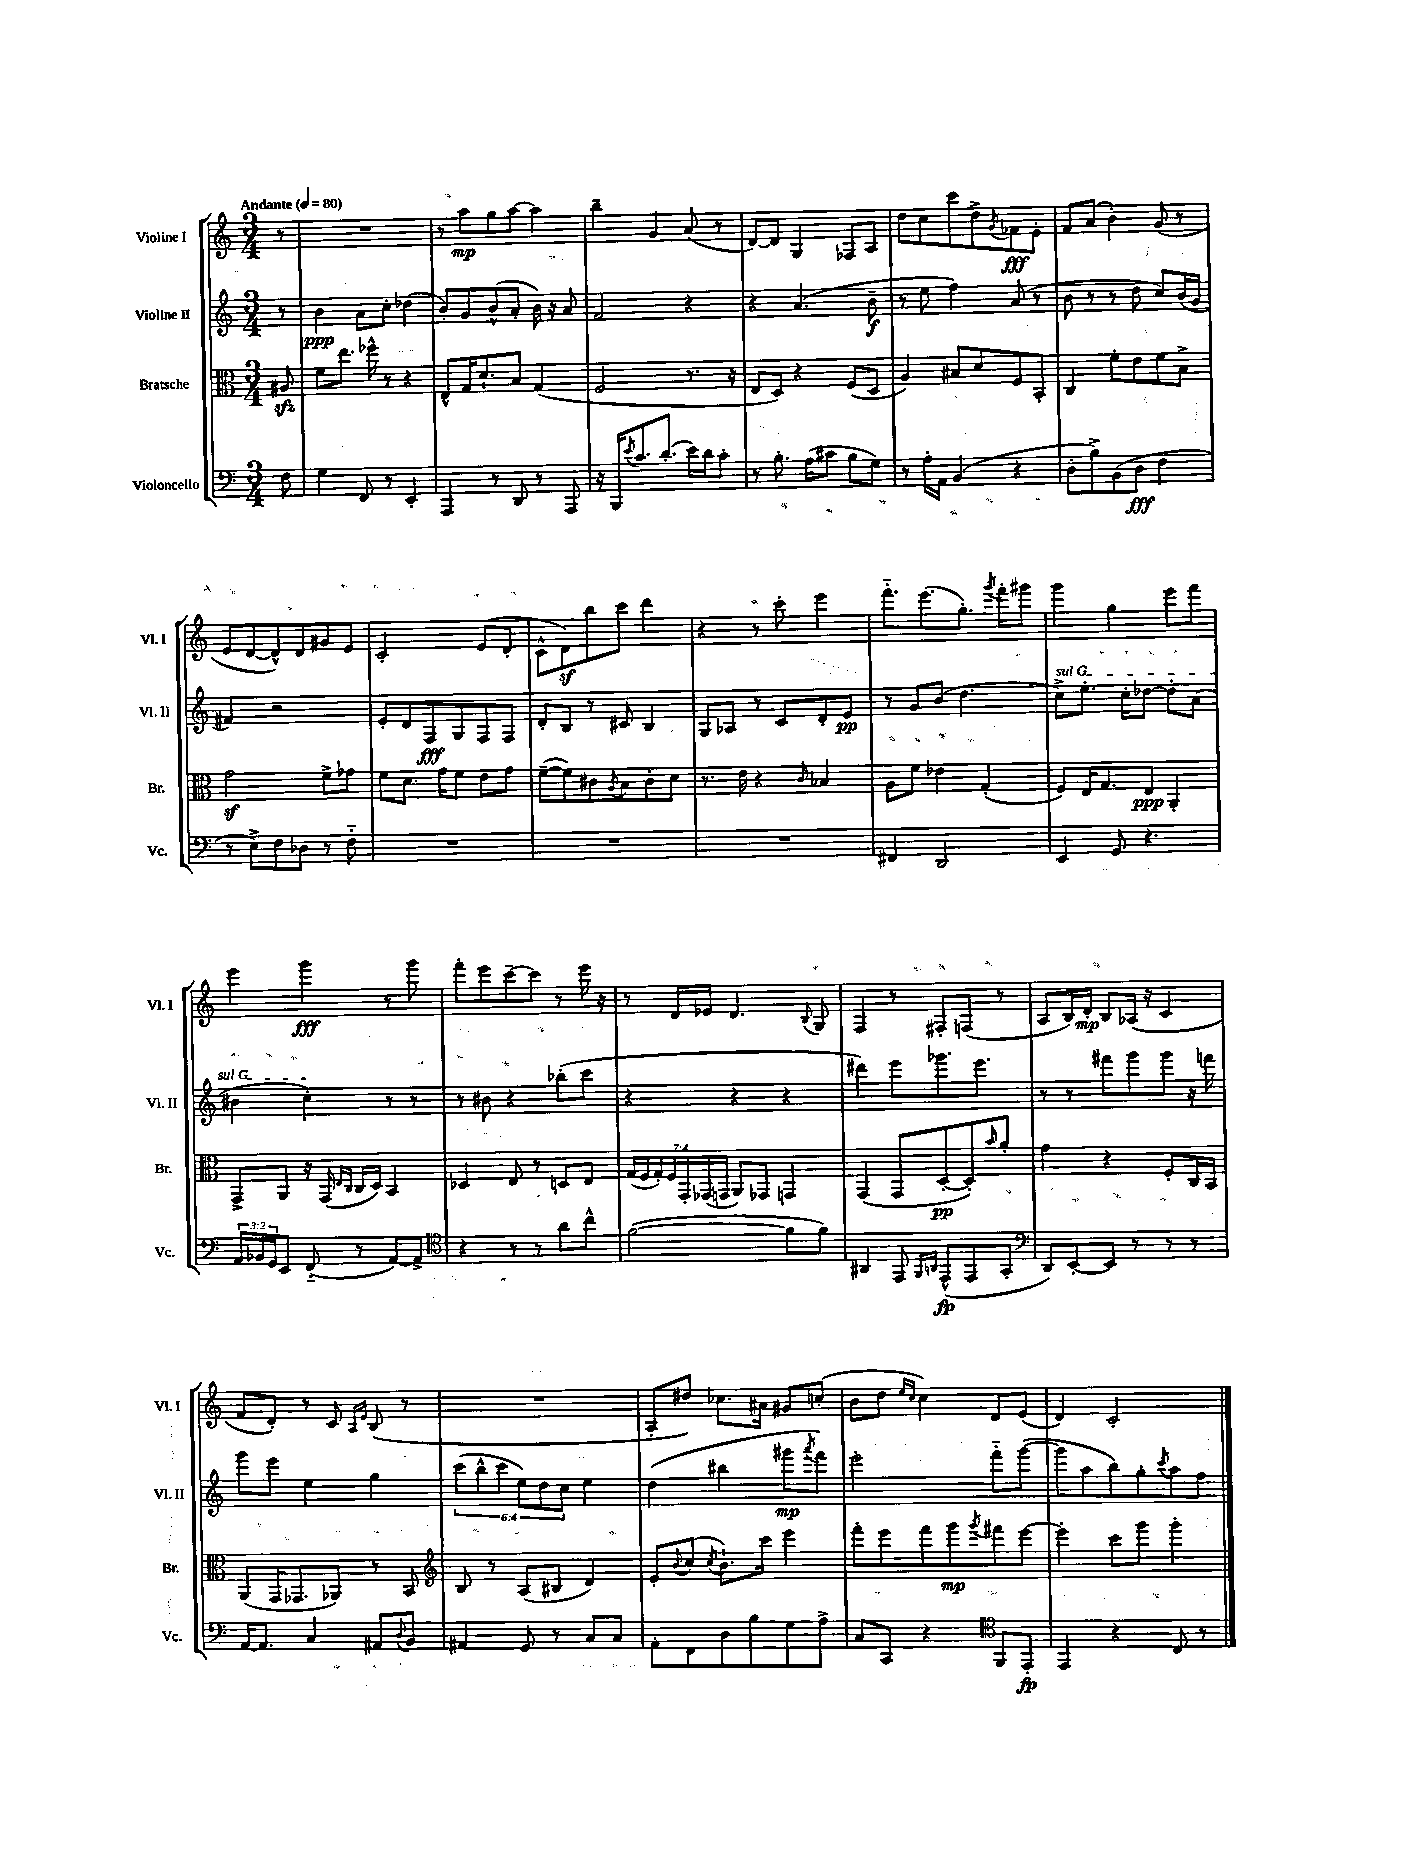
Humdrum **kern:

**kern	**dynam	**kern	**dynam	**kern	**dynam	**kern	**dynam
*part4	*part4	*part3	*part3	*part2	*part2	*part1	*part1
*staff4	*staff4	*staff3	*staff3	*staff2	*staff2	*staff1	*staff1
*I"Violoncello	*	*I"Bratsche	*	*I"Violine II	*	*I"Violine I	*
*I'Vc.	*	*I'Br.	*	*I'Vl. II	*	*I'Vl. I	*
*clefF4	*	*clefC3	*	*clefG2	*	*clefG2	*
*k[]	*	*k[]	*	*k[]	*	*k[]	*
*M3/4	*	*M3/4	*	*M3/4	*	*M3/4	*
*MM80	*	*MM80	*	*MM80	*	*MM80	*
=	=	=	=	=	=	=	=
!	!	!	!	!	!	!LO:TX:a:B:t=Andante	!
8F\	.	8A#Xzz/	.	8r	.	8r	.
=1	=1	=1	=1	=1	=1	=1	=1
4G\	.	8f\L	.	4b\	ppp	2.r	.
.	.	8.ee\J	.	.	.	.	.
8FF/	.	.	.	8a\L	.	.	.
.	.	16ff-X^^\	.	.	.	.	.
8r	.	8r	.	8cc'\J	.	.	.
4EE'/	.	4r	.	(4dd-X\	.	.	.
=2	=2	=2	=2	=2	=2	=2	=2
4AAA/	.	8E^^/L	.	8b'/L)	.	8r	.
.	.	16G/K	.	8g/	.	8aa\L	mp
.	.	8.d`/	.	.	.	.	.
8r	.	.	.	(8b^^/	.	8gg\	.
8DD/	.	8B/J	.	8a'/J	.	[8aa\J	.
8r	.	(4G/	.	16b\)	.	4aa\]	.
.	.	.	.	16r	.	.	.
8AAA/	.	.	.	8a/	.	.	.
=3	=3	=3	=3	=3	=3	=3	=3
16r	.	2F/	.	2f/	.	4bb~\	.
16BBB/KL	.	.	.	.	.	.	.
8qe/	.	.	.	.	.	.	.
8.c/	.	.	.	.	.	.	.
.	.	.	.	.	.	4g/	.
(8.d'/J	.	.	.	.	.	.	.
16e\LL)	.	8.r	.	4r	.	(8a/	.
16d\J	.	.	.	.	.	.	.
8c'\J	.	.	.	.	.	8r	.
.	.	16r	.	.	.	.	.
=4	=4	=4	=4	=4	=4	=4	=4
8r	.	8E/L	.	4r	.	[8d/L)	.
8.B'\	.	8D/J)	.	.	.	8d/J]	.
.	.	4r	.	(4.a/	.	4G/	.
(16A\KL	.	.	.	.	.	.	.
8c#X\J	.	.	.	.	.	.	.
8B\L	.	(8F/L	.	.	.	8F-X/L	.
8G\J)	.	8D/J	.	8b~\	f	8A/J	.
=5	=5	=5	=5	=5	=5	=5	=5
8r	.	4A/)	.	8r	.	8dd\L	.
16A'\LL	.	.	.	8ee\	.	8cc\	.
16AA\JJ	.	.	.	.	.	.	.
(4BB/	.	8B#X/L	.	4ff\)	.	8ccc\	.
.	.	8d/	.	.	.	8dd^\	.
.	.	.	.	.	.	8qg/	.
4r	.	8F/	.	(8a/	.	8f-X\	fff
.	.	8BB'/J	.	8r	.	8e'\J	.
=6	=6	=6	=6	=6	=6	=6	=6
8D'\L	.	4C/	.	8b\	.	8f/L	.
8B^\)	.	.	.	8r	.	(8a/J	.
(8BB\	.	8f'\L	.	8r	.	4b'\)	.
8D\J	fff	8e\	.	8dd\	.	.	.
4F\	.	8f\	.	8cc/L)	.	(8g/	.
.	.	8B^\J	.	(16b/L	.	8r	.
.	.	.	.	16g/JJ	.	.	.
!!LO:LB:g=z
=7	=7	=7	=7	=7	=7	=7	=7
8r	.	2gz\	.	4f#X/)	.	8e/L	.
8E^\L)	.	.	.	.	.	[8d/	.
8F\	.	.	.	2r	.	8d^^/])	.
8D-X\J	.	.	.	.	.	8d/	.
8r	.	8f^\L	.	.	.	8g#X/	.
8F\	.	8g-X\J	.	.	.	8e/J	.
=8	=8	=8	=8	=8	=8	=8	=8
2.r	.	8f\L	.	8e'/L	.	2c'/	.
.	.	8.d\J	.	8d/	.	.	.
.	.	.	.	8F/	fff	.	.
.	.	16g\KL	.	.	.	.	.
.	.	8f\J	.	8G/	.	.	.
.	.	8e\L	.	8F/	.	(8e/L	.
.	.	8g\J	.	8F/J	.	8d'/J	.
=9	=9	=9	=9	=9	=9	=9	=9
2.r	.	([8f~\L	.	8d'/L	.	8c^^\L	.
.	.	8f\])	.	8B/J	.	8dz\)	.
.	.	8c#X\	.	8r	.	8bb\	.
.	.	8qA/	.	.	.	.	.
.	.	8B\	.	8c#X/	.	8ccc\J	.
.	.	8c#'\	.	4B/	.	4ddd\	.
.	.	8d\J	.	.	.	.	.
=10	=10	=10	=10	=10	=10	=10	=10
2.r	.	8.r	.	8G/L	.	4r	.
.	.	.	.	8A-X/J	.	.	.
.	.	16e\	.	.	.	.	.
.	.	4r	.	8r	.	8r	.
.	.	.	.	8c/L	.	8ccc'\	.
.	.	16qqc/	.	.	.	.	.
.	.	4B-X/	.	8d'/	.	4eee\	.
.	.	.	.	8e/J	pp	.	.
=11	=11	=11	=11	=11	=11	=11	=11
4FF#X/	.	8A\L	.	8r	.	8.fff\L	.
.	.	8f\J	.	8g/L	.	.	.
.	.	.	.	.	.	(8.eee\	.
2DD/	.	4e-X\	.	(8b/J	.	.	.
.	.	.	.	4.dd\	.	8.gg'\J)	.
.	.	(4G'/	.	.	.	.	.
.	.	.	.	.	.	8qggg/	.
.	.	.	.	.	.	16fff'\KL	.
.	.	.	.	.	.	8ggg#X\J	.
=12	=12	=12	=12	=12	=12	=12	=12
!	!	!	!	!LO:TX:a:i:t=sul G	!	!	!
4EE/	.	8F/L)	.	8cc^\L)	.	4ggg\	.
.	.	16E/K	.	8.ee'\J	.	.	.
.	.	8.G/	.	.	.	.	.
8GG/	.	.	.	.	.	4gg\	.
.	.	.	.	16cc'\KL	.	.	.
4.r	.	8E/J	ppp	[8dd-X\J	.	.	.
.	.	4AA'/	.	8dd-'\L]	.	8eee\L	.
.	.	.	.	(8a\J	.	8fff\J	.
!!LO:LB:g=z
=13	=13	=13	=13	=13	=13	=13	=13
24AA/LL	.	8GG^/L	.	4b#X\	.	4eee\	.
24BB-X/	.	.	.	.	.	.	.
24GG/J	.	.	.	.	.	.	.
8EE/J	.	8AA/J	.	.	.	.	.
(8FF/	.	16r	.	4cc'\)	.	4ggg\	fff
.	.	(16GG/	.	.	.	.	.
.	.	16qqE/LL	.	.	.	.	.
.	.	16qqC/JJ	.	.	.	.	.
8r	.	16C/LL	.	.	.	.	.
.	.	16D/JJ)	.	.	.	.	.
[8AA/L)	.	4BB/	.	8r	.	8r	.
8AA^/J]	.	.	.	8r	.	8ggg\	.
=14	=14	=14	=14	=14	=14	=14	=14
*clefC4	*	*	*	*	*	*	*
4r	.	4D-X/	.	8r	.	8fff'\L	.
.	.	.	.	8b#X\	.	8eee\	.
8r	.	8E/	.	4r	.	[8ccc~\	.
8r	.	8r	.	.	.	8ccc\J]	.
8a\L	.	8Dn/L	.	(8bb-X'\L	.	8r	.
8cc^^\J	.	8E/J	.	8ccc\J	.	16eee\	.
.	.	.	.	.	.	16r	.
=15	=15	=15	=15	=15	=15	=15	=15
([2f\	.	(28G/LL	.	4r	.	8r	.
.	.	28F/	.	.	.	.	.
.	.	28G'/)	.	.	.	.	.
.	.	28F/	.	.	.	.	.
.	.	.	.	.	.	16d/LL	.
.	.	28GG'/	.	.	.	.	.
.	.	(28GG-X/	.	.	.	.	.
.	.	.	.	.	.	16e-X/JJ	.
.	.	28GGn/JJ	.	.	.	.	.
.	.	8AA/L)	.	4r	.	4.d/	.
.	.	8GG-X/J	.	.	.	.	.
8f\L]	.	4GGn/	.	4r	.	.	.
.	.	.	.	.	.	8qqB/	.
8f\J)	.	.	.	.	.	8G/	.
=16	=16	=16	=16	=16	=16	=16	=16
4AA#X/	.	(4GG/	.	4ddd#X\)	.	4F/	.
8EE/	.	8GG/L	.	8eee\L	.	8r	.
16qqFF/LL	.	.	.	.	.	.	.
16qqAAn/JJ	.	.	.	.	.	.	.
(8EE^^/L	fp	[8D'/	pp	8.ggg-X\	.	8F#X'/L	.
8EE/	.	8D'/])	.	.	.	(8Fn/J	.
.	.	.	.	8.eee\J	.	.	.
.	.	16qqb/	.	.	.	.	.
8GG'/J	.	8a'/J	.	.	.	8r	.
=17	=17	=17	=17	=17	=17	=17	=17
*clefF4	*	*	*	*	*	*	*
8DD/L)	.	4g\	.	8r	.	8A/L	.
[8EE'/	.	.	.	8r	.	16B/L)	.
.	.	.	.	.	.	16d'/JJ	mp
8EE/J]	.	4r	.	8fff#X\L	.	8B/L	.
8r	.	.	.	8ggg\	.	(16A-X/Jk	.
.	.	.	.	.	.	16r	.
8r	.	8F'/L	.	8ggg\J	.	4c/	.
8r	.	16C/L	.	16r	.	.	.
.	.	16BB/JJ	.	16fffn\	.	.	.
!!LO:LB:g=z
=18	=18	=18	=18	=18	=18	=18	=18
[16AA/KL	.	(8AA/L	.	8ggg\L	.	8f/L	.
8.AA/J]	.	.	.	.	.	.	.
.	.	16GG/K	.	8eee\J	.	8d'/J)	.
.	.	8.GG-X/	.	.	.	.	.
4C/	.	.	.	4ee\	.	8r	.
.	.	8AA-X/J)	.	.	.	8c/	.
.	.	.	.	.	.	16qqA/LL	.
.	.	.	.	.	.	16qqe/JJ	.
8AA#X/L	.	8r	.	4gg\	.	(8B/	.
8qqD/	.	.	.	.	.	.	.
8BB/J	.	8BB/	.	.	.	8r	.
=19	=19	=19	=19	=19	=19	=19	=19
*	*	*clefG2	*	*	*	*	*
4AA#X/	.	8B/	.	(12ccc\L	.	2.r	.
.	.	.	.	12bb^^\	.	.	.
.	.	8r	.	.	.	.	.
.	.	.	.	12ccc\J	.	.	.
8GG/	.	(8A/L	.	12ee\L)	.	.	.
.	.	.	.	12dd\	.	.	.
8r	.	8B#X/J	.	.	.	.	.
.	.	.	.	12cc\J	.	.	.
8C/L	.	4d/)	.	4ee\	.	.	.
8C/J	.	.	.	.	.	.	.
=20	=20	=20	=20	=20	=20	=20	=20
8AA'\L	.	8e'/L	.	(4dd\	.	8A'/L	.
.	.	8qqb/	.	.	.	.	.
8FF\	.	(8cc/J	.	.	.	8dd#X/J)	.
.	.	8qcc/	.	.	.	.	.
8D\	.	8.b`\L)	.	4bb#X\	.	8.cc-X\L	.
8B\	.	.	.	.	.	.	.
.	.	16ccc\Jk	.	.	.	16a#X\Jk	.
8G\	.	4eee\	.	8ggg#X\L	mp	8g#X/L	.
.	.	.	.	8qaaa/	.	.	.
8A^\J	.	.	.	8fff\J)	.	(8ccn'/J	.
=21	=21	=21	=21	=21	=21	=21	=21
8C/L	.	8fff'\L	.	2eee'\	.	8b\L	.
8CC/J	.	8eee\	.	.	.	8dd\J	.
.	.	.	.	.	.	16qqee/LL	.
.	.	.	.	.	.	16qqcc/JJ	.
4r	.	8fff\	.	.	.	4cc\)	.
.	.	8ggg\	mp	.	.	.	.
*clefC4	*	*	*	*	*	*	*
.	.	8qggg/	.	.	.	.	.
8FF/L	.	8fff#X\	.	8fff\L	.	8d/L	.
8EE'/J	fp	[8eee\J	.	([8ggg\J	.	(8e/J	.
=22	=22	=22	=22	=22	=22	=22	=22
4EE/	.	4eee'\]	.	8ggg\L]	.	4d/)	.
.	.	.	.	8aa\	.	.	.
4r	.	8ccc\L	.	8bb\)	.	2c'/	.
.	.	8ggg\J	.	8gg'\	.	.	.
.	.	.	.	8qccc/	.	.	.
8C/	.	4ggg'\	.	8aa\	.	.	.
8r	.	.	.	8ff\J	.	.	.
==	==	==	==	==	==	==	==
*-	*-	*-	*-	*-	*-	*-	*-
